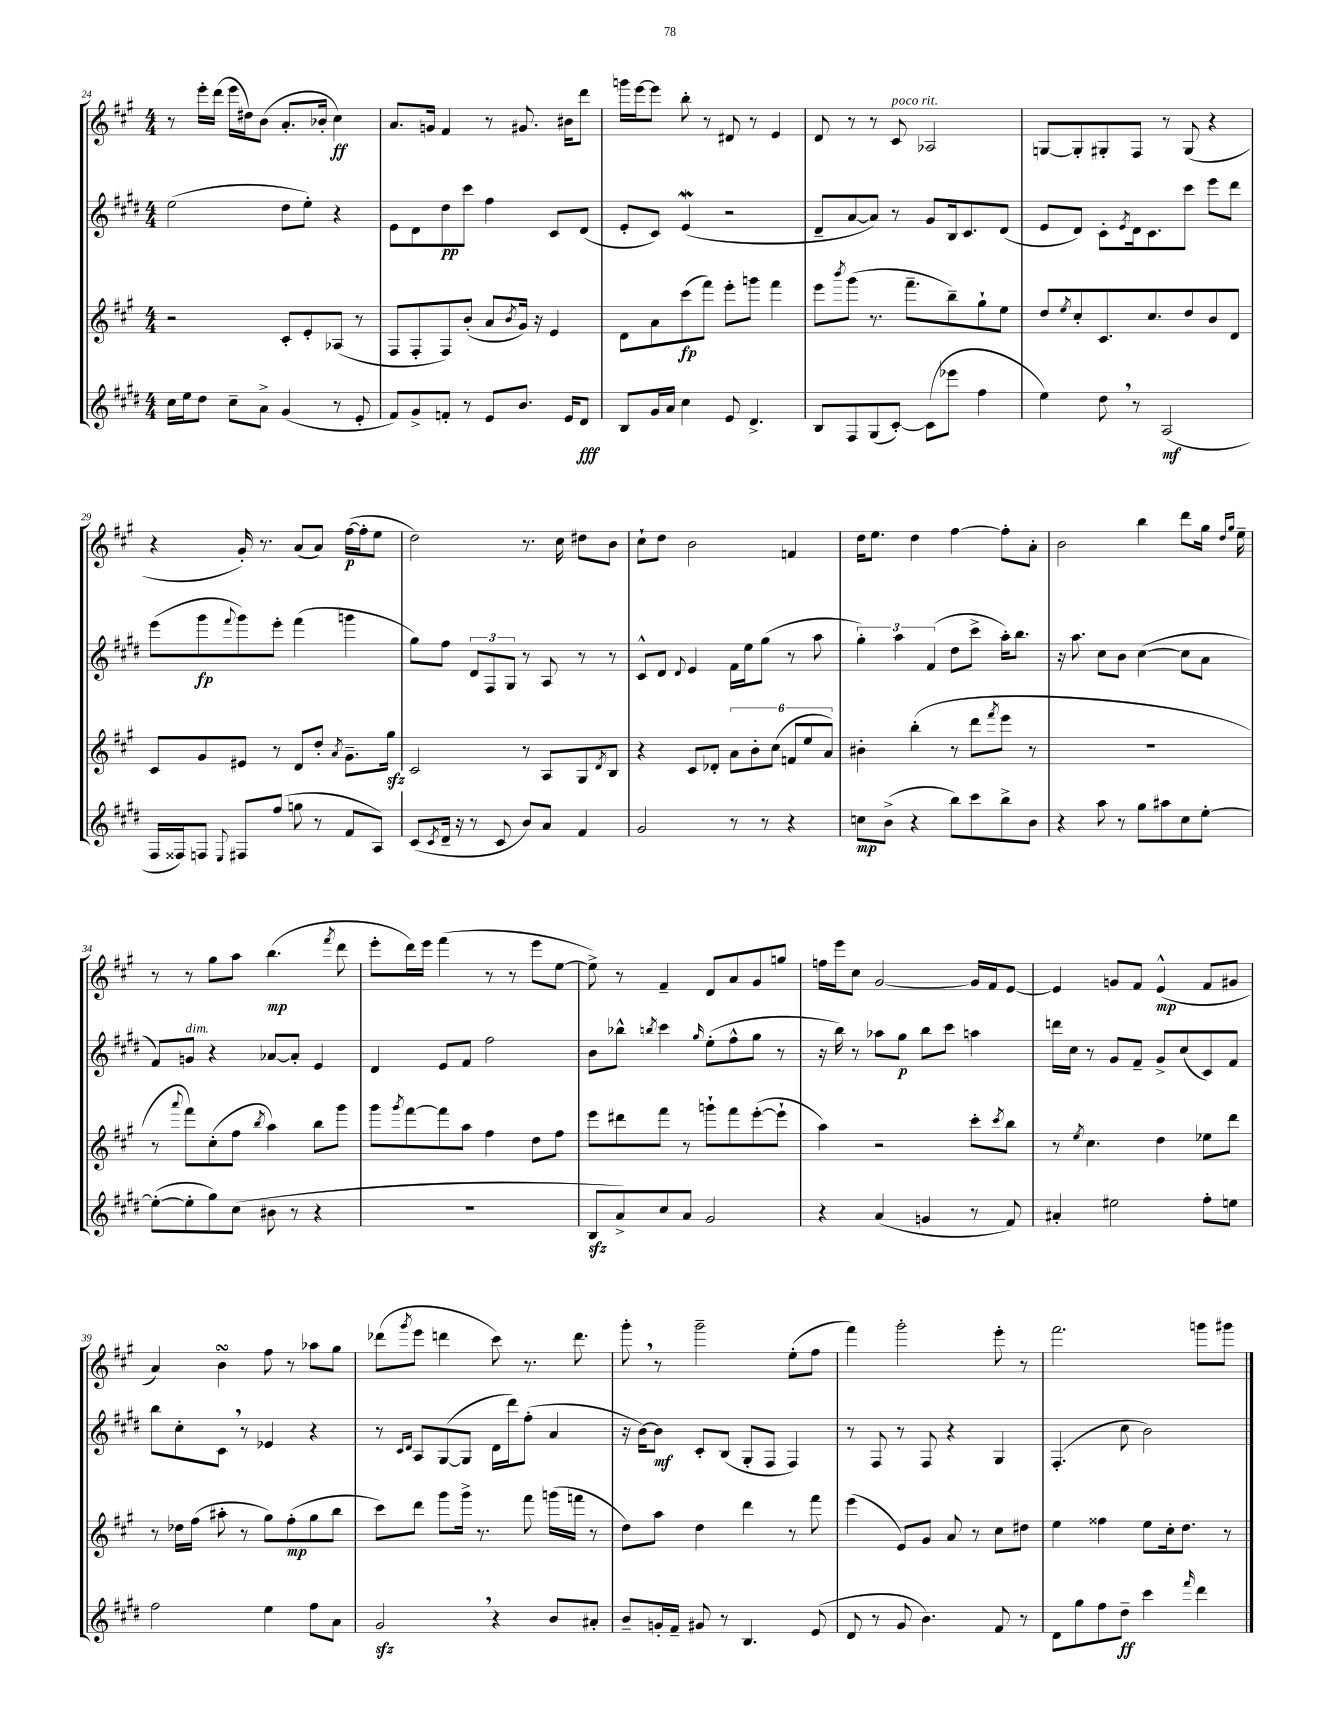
<<
\new StaffGroup <<
\new Staff = "s0" {
    \clef treble \key a \major \numericTimeSignature \time 4/4
    r8 e'''16-. d'''16( e'''16 dis''16) b'8( a'8.-. bes'16-. cis''4\ff) |
    a'8. g'16 fis'4 r8 gis'8. bis'16 d'''8 |
    g'''16 e'''16~ e'''8 b''8-. r8 dis'8 r8 e'4 |
    d'8 r8 r8 cis'8^\markup { \italic "poco rit." } aes2 |
    g8~ g8-. gis8-. fis8 r8 gis8( r4 |
    r4 gis'16-.) r8. a'8( a'8) fis''16~\p( fis''16-. e''8 |
    d''2) r8. cis''16 dis''8 b'8 |
    cis''8-! d''8 b'2 f'4 |
    d''16 e''8. d''4 fis''4~ fis''8-. a'8-. |
    b'2 b''4 d'''8 gis''16 \grace { d''16 gis''16 } e''16-- |
    r8 r8 gis''8 a''8 b''4.\mp( \acciaccatura { fis'''8 } d'''8 |
    e'''8-. d'''16) e'''16 fis'''4( r8 r8 e'''8 e''8~ |
    e''8->) r8 fis'4-- d'8 a'8 gis'8 g''8 |
    f''16 e'''16 cis''8 gis'2~ gis'16 fis'16 e'8~ |
    e'4 g'8 fis'8 e'4-^\mp( fis'8 gis'8 |
    a'4) b'4\turn fis''8 r8 aes''8 gis''8 |
    des'''8( \acciaccatura { gis'''8 } e'''8 d'''4 cis'''8) r8. d'''8. |
    gis'''8-. \breathe r8 gis'''2-- e''8-.( fis''8 |
    fis'''4) gis'''2-. e'''8-. r8 |
    fis'''2. g'''8 gis'''8 \bar "|." |
}
\new Staff = "s1" {
    \clef treble \key e \major \numericTimeSignature \time 4/4
    e''2( dis''8 e''8-.) r4 |
    e'8 dis'8 dis''8\pp cis'''8 fis''4 cis'8 dis'8( |
    e'8-. cis'8) e'4\mordent( r2 |
    dis'8-- a'8~ a'8) r8 gis'8 b16 cis'8. dis'8( |
    e'8 dis'8) cis'8-. \acciaccatura { e'8 } dis'16 cis'8. cis'''8 e'''8 dis'''8 |
    e'''8( gis'''8\fp \appoggiatura { fis'''8 } gis'''8) e'''8-. fis'''4( g'''4 |
    gis''8) fis''8 \tuplet 3/2 { dis'8 fis8 gis8 } r8 a8 r8 r8 |
    cis'8-^ dis'8 \appoggiatura { dis'8 } e'4 fis'16 e''16 gis''8( r8 a''8 |
    \tuplet 3/2 { gis''4-.) a''4 fis'4( } dis''8 cis'''8-> a''16-.) b''8. |
    r16 a''8. cis''8 b'8 cis''4~( cis''8 a'8 |
    fis'8) g'8^\markup { \italic "dim." } r4 aes'8~ aes'8-. e'4 |
    dis'4 e'8 fis'8 fis''2 |
    b'8 bes''8-^ \acciaccatura { b''8 } cis'''4 \grace { gis''16 } e''8-.( fis''8-^ gis''8 r8 |
    r16 b''16) r8 aes''8 gis''8\p b''8 cis'''8 a''4 |
    d'''16 cis''16 r8 gis'8 fis'8-- gis'8-> cis''8( cis'8) fis'8 |
    b''8 cis''8-. cis'8 \breathe r8 ees'4 r4 |
    r8 \grace { cis'16 dis'16 } a8 gis8~( gis8 dis'16 dis'''16) fis''8-.( a'4 |
    r16 b'16~) b'8\mf cis'8-. b8( gis8-. fis8 fis4) |
    r8 fis8 r8 fis8 r4 gis4 |
    fis4.-.( cis''8 b'2) \bar "|." |
}
\new Staff = "s2" {
    \clef treble \key a \major \numericTimeSignature \time 4/4
    r2 cis'8-. e'8-. aes8( r8 |
    fis8 fis8-. fis8) b'8-.( a'8 \acciaccatura { b'8 } gis'16) r16 e'4 |
    d'8 a'8 cis'''8\fp( fis'''8) e'''8-. g'''8 fis'''4 |
    e'''8 \acciaccatura { b'''8 } gis'''8( r8. fis'''8.-- b''8--) gis''8-! e''8 |
    d''8 \acciaccatura { e''8 } cis''8-. cis'8. cis''8. d''8 b'8 d'8 |
    cis'8 gis'8 eis'8 r8 d'8 d''8-. \acciaccatura { a'8 } gis'8.-- gis''16\sfz |
    cis'2 r8 a8 gis8 \acciaccatura { d'8 } b8 |
    r4 cis'8 des'8-. \tuplet 6/4 { a'8 b'8-. cis''8( f'8 e''8 a'8) } |
    bis'4-. b''4-.( r8 d'''8 \acciaccatura { fis'''8 } e'''8 r8 |
    R1 |
    r8 \appoggiatura { a'''8 } fis'''8) cis''8-.( fis''8 \acciaccatura { b''8 } a''4) b''8 gis'''8 |
    gis'''8 \acciaccatura { gis'''8 } fis'''8~ fis'''8 a''8 fis''4 d''8 fis''8 |
    e'''8 dis'''8 fis'''8 r8 g'''8-! fis'''8 e'''8~-.( e'''8-! |
    a''4) r2 cis'''8-. \acciaccatura { cis'''8 } b''8 |
    r8 \acciaccatura { e''8 } cis''4. d''4 ees''8 d'''8 |
    r8 des''16 fis''16( ais''8-. r8 gis''8) fis''8-.\mp( gis''8 b''8 |
    cis'''8) d'''8 gis'''8 gis'''16-> r8. fis'''8 g'''16( f'''16 r8 |
    d''8) a''8 d''4 d'''4 r8 fis'''8 |
    e'''4( e'8) gis'8 a'8 r8 cis''8 dis''8 |
    e''4 fisis''4 e''8 cis''16-. d''8. r8 \bar "|." |
}
\new Staff = "s3" {
    \clef treble \key e \major \numericTimeSignature \time 4/4
    cis''16 e''16 dis''8 cis''8-- a'8-> gis'4( r8 e'8-. |
    fis'8) gis'8-> f'8-. r8 e'8 b'8. e'16 dis'8\fff |
    b8 gis'16 a'16 cis''4 e'8 dis'4.-> |
    b8 fis8 gis8( cis'8~-.) cis'8( ees'''8 fis''4 |
    e''4) dis''8 \breathe r8 a2\mf( |
    fis16 fisis16) f8 \appoggiatura { e8 } fis8 fis''8( g''8 r8 fis'8 a8) |
    cis'8( \acciaccatura { cis'8 } dis'16-- r16 r8 cis'8 b'8) a'8 fis'4 |
    gis'2 r8 r8 r4 |
    c''8\mp b'8->( r4 b''8) cis'''8 b''8-> b'8 |
    r4 a''8 r8 gis''8 ais''8 cis''8 e''8~-. |
    e''8~-.( e''8-. gis''8) cis''8( bis'8 r8 r4 |
    R1 |
    b8\sfz a'8->) cis''8 a'8 gis'2 |
    r4 a'4( g'4 r8 fis'8) |
    ais'4-. eis''2 fis''8-. e''8 |
    fis''2 e''4 fis''8 a'8 |
    gis'2\sfz \breathe r4 b'8 ais'8-. |
    b'8-- g'16-. fis'16-- gis'8 r8 b4. e'8( |
    dis'8 r8 gis'8 b'4.) fis'8 r8 |
    dis'8 gis''8 fis''8 dis''8--\ff cis'''4 \grace { fis'''16 } dis'''4 \bar "|." |
}
>>
>>
\layout { \context { \Score currentBarNumber = #24 } }
